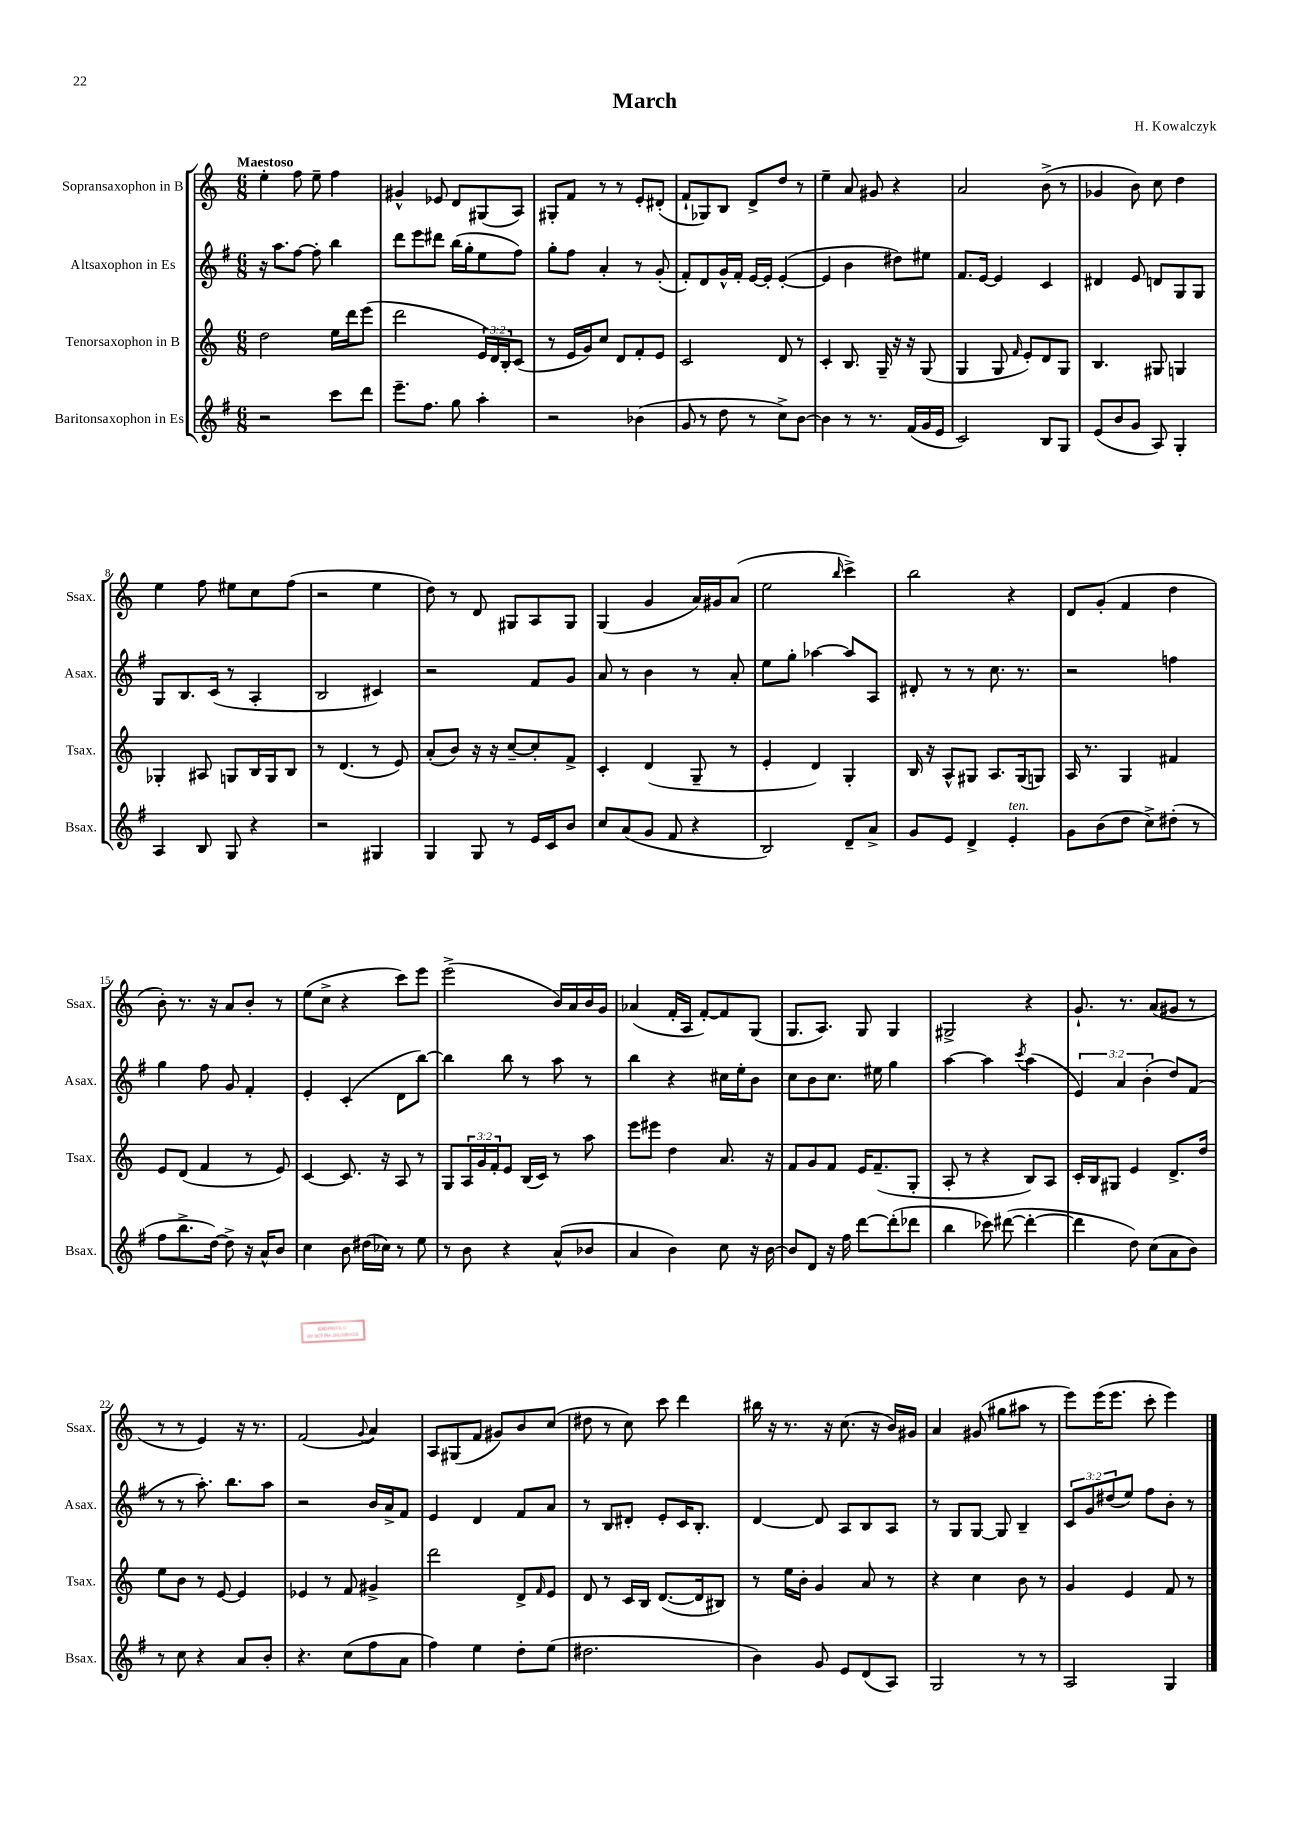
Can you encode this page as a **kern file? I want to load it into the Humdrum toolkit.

**kern	**kern	**kern	**kern
*staff4	*staff3	*staff2	*staff1
*clefG2	*clefG2	*clefG2	*clefG2
*k[f#]	*k[]	*k[f#]	*k[]
*M6/8	*M6/8	*M6/8	*M6/8
2r	2dd	16r	4ee'
.	.	8.aa	.
.	.	[8ff#	8ff
.	.	8ff#']	8ee~
8ccc	16ee	4bb	4ff
.	16ddd	.	.
8ddd	(8eee	.	.
=	=	=	=
8.eee~	2ddd	8ddd	4g#^^
.	.	8eee	.
8.ff#	.	.	.
.	.	8ddd#	8e-
8gg	.	(16bb	8d
.	.	16gg'	.
4aa'	24e)	8ee	(8G#
.	24d	.	.
.	24B'	.	.
.	(8c	8ff#)	8A)
=	=	=	=
2r	8r	8gg'	8G#'
.	16e	8ff#	8f
.	16g)	.	.
.	8cc	4a'	8r
.	8d	.	8r
(4b-	8f'	8r	8e'
.	8e	(8g'	(8d#'
=	=	=	=
8g	2c	8f#')	8f`
8r	.	8d	8G-)
8dd	.	16g^^	8B
.	.	16f#'	.
8r	.	[16e	8d^
.	.	16e']	.
8cc^)	8d	([4e'	8dd
[8b	8r	.	8r
=	=	=	=
4b]	4c'	4e]	4ee~
8r	8.B	4b	8a
8.r	.	.	8g#
.	16G~	.	.
.	16r	8dd#)	4r
(16f#	16r	.	.
16g	(8G	8ee#	.
16e	.	.	.
=	=	=	=
2c)	4G	8.f#	2a
.	.	[16e	.
.	8G	4e]	.
.	16qqf	.	.
.	8e')	.	.
8B	8d	4c	(8b^
8G	8G	.	8r
=	=	=	=
(8e	4.B	4d#	4g-
8b	.	.	.
8g	.	8e	8b)
8A)	8G#	8d	8cc
4G'	4G	8G	4dd
.	.	8G	.
=	=	=	=
4A	4G-'	8G	4ee
.	.	8.B	.
8B	8A#	.	8ff
.	.	(16c	.
8G	8G	8r	8ee#
4r	16B	4A'	8cc
.	16G	.	.
.	8B	.	(8ff
=	=	=	=
2r	8r	2B	2r
.	(4.d	.	.
4G#	8r	4c#)	4ee
.	8e)	.	.
=	=	=	=
4G	(8a'	2r	8dd)
.	8b)	.	8r
8G	16r	.	8d
.	16r	.	.
8r	[8cc~	.	8G#
16e	8cc']	8f#	8A
16c	.	.	.
8b	8f^	8g	8G#
=	=	=	=
8cc	4c'	8a	(4G
(8a	.	8r	.
8g	(4d	4b	4g
8f#	.	.	.
4r	8G~	8r	16a)
.	.	.	16g#
.	8r	8a'	(8a
=	=	=	=
2B)	4e'	8ee	2ee
.	.	8gg'	.
.	4d)	[4aa-	.
.	.	.	16qqbb
8d~	4G'	8aa-]	4ccc^)
8a^	.	8A	.
=	=	=	=
8g	16B	8d#'	2bb
.	16r	.	.
8e	8A^^	8r	.
4d^	8G#	8r	.
.	8.A	8.cc	.
4e'	.	.	4r
.	(16G#	8.r	.
.	8G)	.	.
=	=	=	=
8g	16A	2r	8d
.	8.r	.	.
(8b	.	.	(8g'
8dd	4G	.	4f
8cc^)	.	.	.
(8dd#'	4f#	4ff	4dd
8r	.	.	.
=	=	=	=
8ff#	8e	4gg	8b')
8.bb^	(8d	.	8.r
.	4f	8ff#	.
[16dd)	.	.	16r
8dd^]	.	8g	8a
16r	8r	4f#'	8b'
16a^^	.	.	.
8b	8e)	.	8r
=	=	=	=
4cc	[4c	4e'	(8ee
.	.	.	8cc^
8b	8.c]	(4c'	4r
(16dd#	.	.	.
16cc-)	16r	.	.
8r	8A	8d	8ccc)
8ee	8r	[8bb)	8eee
=	=	=	=
8r	8G	4bb]	(2eee^
8b	24A	.	.
.	24g	.	.
.	24f'	.	.
4r	8e	8bb	.
.	(16B	8r	.
.	16c)	.	.
(8a^^	8r	8aa	16b)
.	.	.	16a
8b-	8aa	8r	16b
.	.	.	16g
=	=	=	=
4a	8eee	4bb	(4a-
.	8eee#	.	.
4b)	4dd	4r	16f'
.	.	.	16A
.	.	.	[8f')
8cc	8.a	16cc#	8f]
.	.	16ee'	.
16r	.	8b	(8G
[16b	16r	.	.
=	=	=	=
8b]	8f	8cc	8.G
8d	8g	8b	.
.	.	.	8.A)
16r	8f	8.cc	.
16ff#	.	.	.
[8ddd	16e	.	8G
.	(8.f~	16ee#	.
(8ddd']	.	4gg	4G
8ddd-	8G'	.	.
=	=	=	=
4bb	8A'	[4aa	2G#^
.	8r	.	.
8ccc-)	4r	4aa]	.
([8ddd#	.	.	.
.	.	8qccc	.
4ddd#'_	8B)	(4aa	4r
.	8A	.	.
=	=	=	=
4ddd#]	16c'	6e)	8.g`
.	16B	.	.
.	8G#	.	.
.	.	6a	.
.	.	.	8.r
8dd)	4e	.	.
.	.	(6b'	.
(8cc	.	.	(8a
8a	8.d^	8dd)	8g#
8b)	.	(8f#	8r
.	16dd	.	.
=	=	=	=
8r	8ee	8r	8r
8cc	8b	8r	8r
4r	8r	8.aa')	4e)
.	[8e	.	.
.	.	8.bb	.
8a	4e]	.	16r
.	.	.	8.r
8b'	.	8aa	.
=	=	=	=
4.r	4e-	2r	(2f
.	8r	.	.
(8cc	8f	.	.
.	.	.	8qqg
8ff#	4g#^	16b	4a)
.	.	16a^	.
8a	.	8f#	.
=	=	=	=
4ff#)	2ddd	4e	8A
.	.	.	(8G#
4ee	.	4d	8f
.	.	.	8g#)
8dd'	8d^	8f#	8b
.	16qqf	.	.
(8ee	8e	8a	(8cc
=	=	=	=
2.dd#	8d	8r	8dd#
.	8r	8B	8r
.	16c	8d#'	8cc)
.	16B	.	.
.	([8.d	8e'	8ccc
.	.	16c	4ddd
.	16d]	8.B'	.
.	8B#)	.	.
=	=	=	=
4b)	8r	[4d	16bb#
.	.	.	16r
.	16ee	.	8.r
.	16b'	.	.
8g	4g	8d]	.
.	.	.	16r
8e	.	8A	(8.cc
(8d	8a	8B	.
.	.	.	16r
8A)	8r	8A	16b)
.	.	.	16g#
=	=	=	=
2G	4r	8r	4a
.	.	8G	.
.	4cc	[8G	(8g#
.	.	8G]	8gg#
8r	8b	4B~	8aa#
8r	8r	.	8r
=	=	=	=
2A	4g	12c	8eee)
.	.	12g	.
.	.	.	(16eee
.	.	(12dd#	.
.	.	.	8.eee
.	4e	8ee)	.
.	.	8ff#	8ccc'
4G	8f	8b'	4eee)
.	8r	8r	.
==	==	==	==
*-	*-	*-	*-
